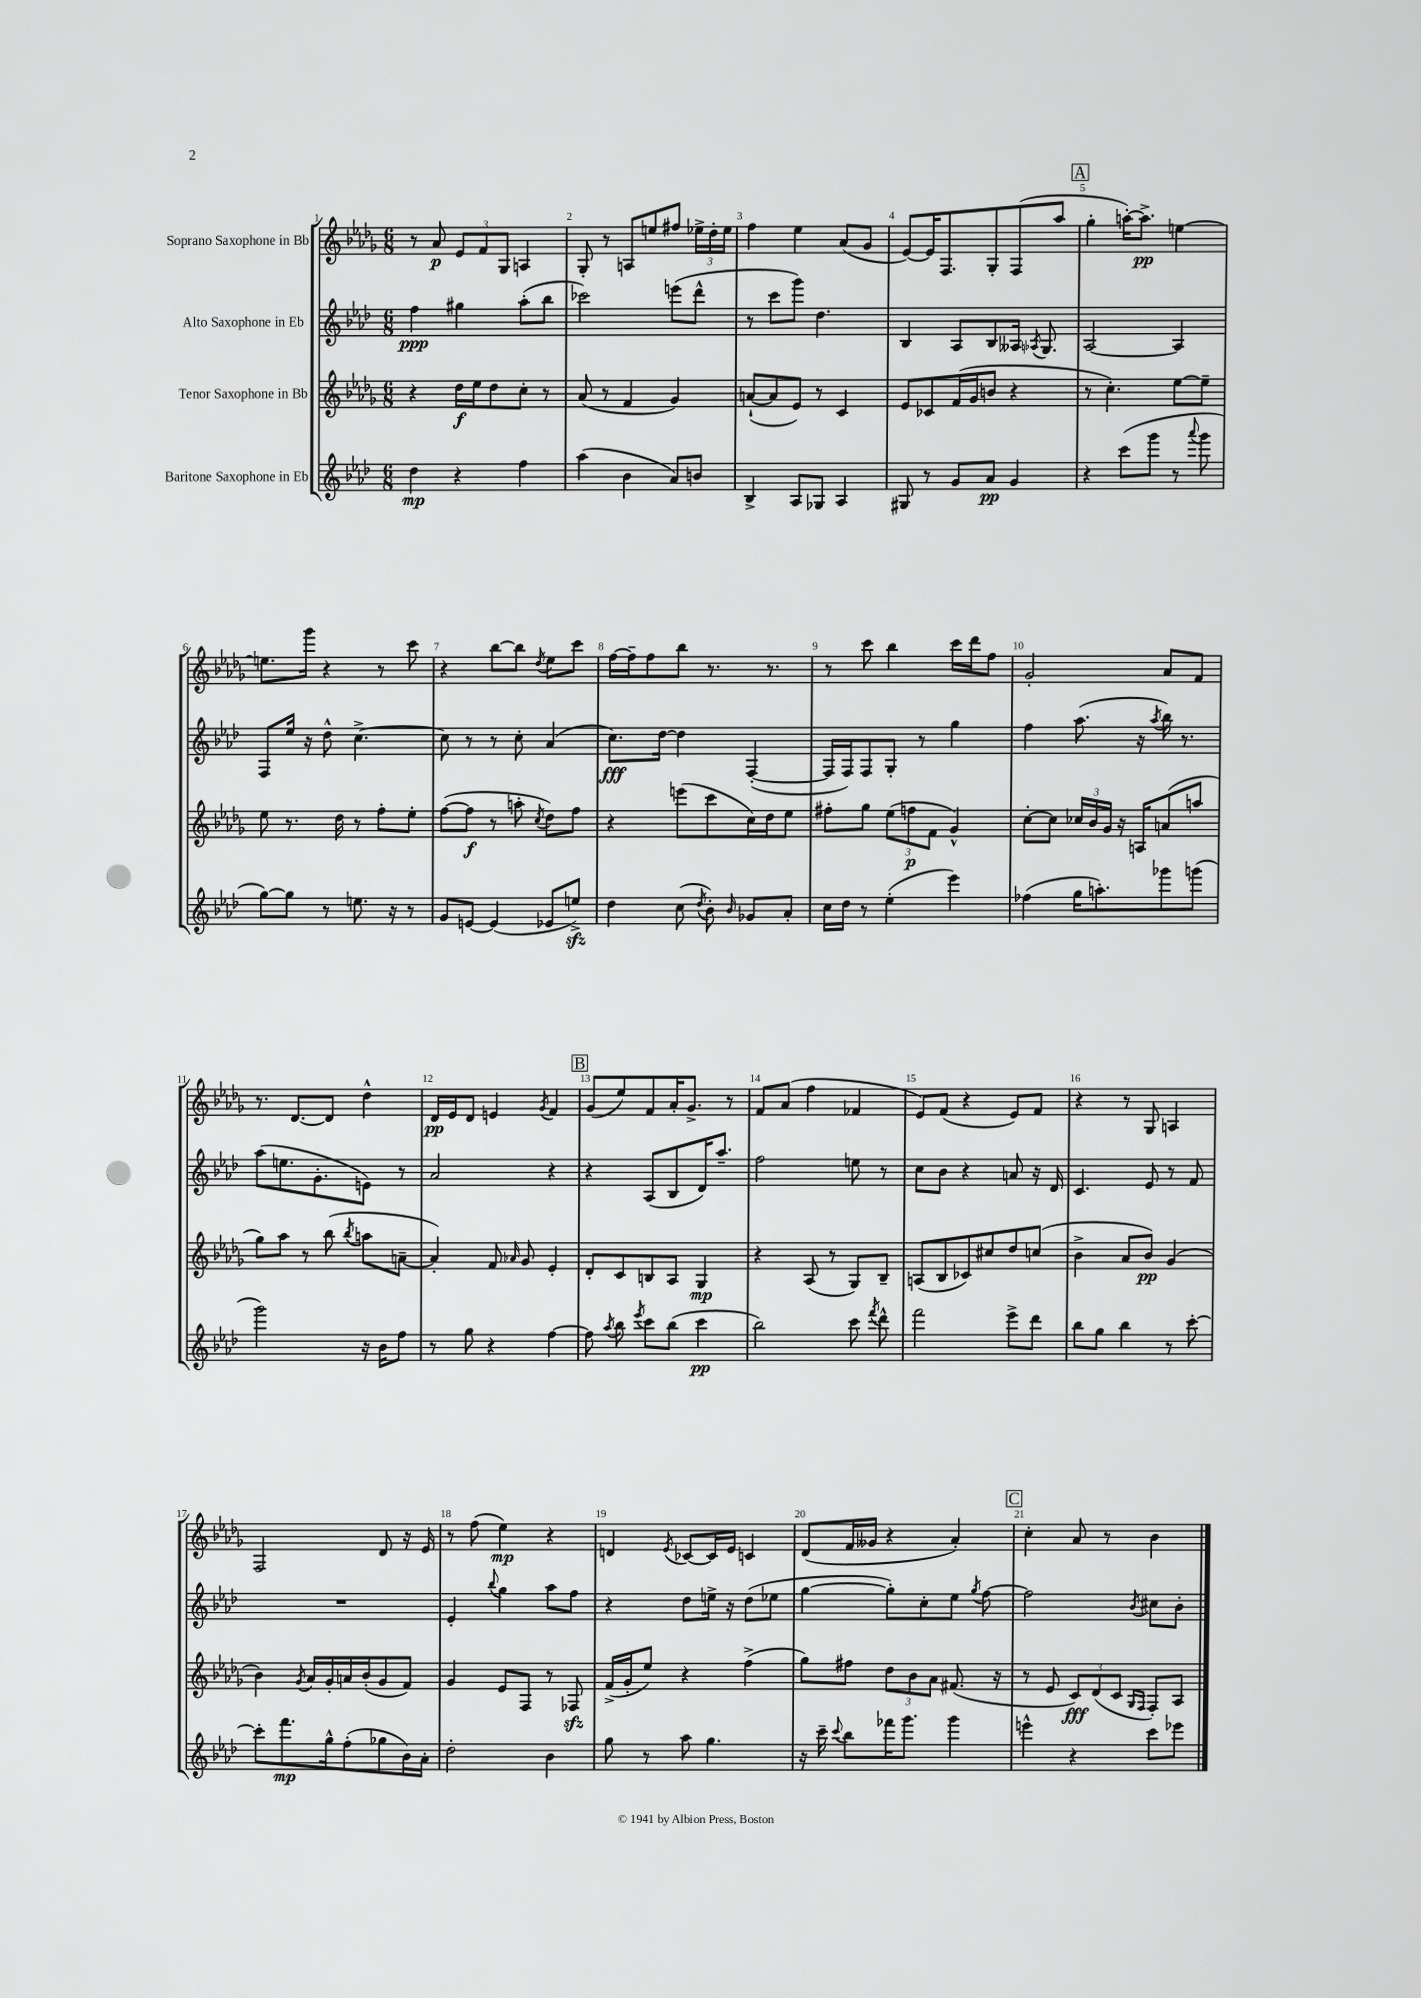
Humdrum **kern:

**kern	**kern	**kern	**kern
*staff4	*staff3	*staff2	*staff1
*clefG2	*clefG2	*clefG2	*clefG2
*k[b-e-a-d-]	*k[b-e-a-d-g-]	*k[b-e-a-d-]	*k[b-e-a-d-g-]
*M6/8	*M6/8	*M6/8	*M6/8
4dd-\	4r	4ff\	8r
.	.	.	8a-/
4r	16dd-\LL	4gg#\	12e-/L
.	16ee-\J	.	.
.	.	.	12f/
.	8dd-\	.	.
.	.	.	12G-/J
4ff\	8cc'\J	(8aa-'\L	4A/
.	8r	8bb-\J	.
=	=	=	=
(4aa-\	(8a-/	2ccc-\)	8G-'/
.	8r	.	8r
4b-\	4f/	.	8A/L
.	.	.	8ee/
8a-/L)	4g-/)	(8eee\L	8ff#/J
8b/J	.	8ddd-^^\J	24ee-^\LL
.	.	.	24dd-'\
.	.	.	24ee-\JJ
=	=	=	=
4B-^/	([8a`/L	8r	4ff\
.	8a/]	8ccc\L	.
8A-/L	8e-/J)	8ggg\J)	4ee-\
8G-/J	8r	4.dd-\	.
4A-/	4c/	.	(8a-/L
.	.	.	8g-/J
=	=	=	=
8G#/	8e-/L	4B-/	[8e-/L)
8r	8c-/	.	16e-/]K
.	.	.	8.F/
8g/L	(16f/L	8A-/L	.
.	16g-/J	.	.
8a-/J	8b/J	8B-/	8G-'/
4g/	4r	16A--/Jk	(8F/
.	.	8qA-/	.
.	.	8.G/	.
.	.	.	8aa-/J
=	=	=	=
4r	8r	[2A-/	4gg-'\
.	4.cc'\)	.	.
(8ccc\L	.	.	[16aa'\LK)
.	.	.	8.aa^\]J
8ggg\J	.	.	.
8r	[8ee-\L	4A-/]	[4ee\
8qqaaa-/	.	.	.
8ggg\	8ee-~\]J	.	.
=	=	=	=
[8gg\L)	8ee-\	8F/L	8.ee\]L
8gg\]J	8.r	16ee-/Jk	.
.	.	16r	16ggg-\Jk
8r	.	8dd-^^\	4r
.	16dd-\	.	.
8.ee\	8r	[4.cc^\	.
.	8ff'\L	.	8r
16r	.	.	.
8r	8ee-'\J	.	8ccc\
=	=	=	=
8g/L	([8ff\L	8cc\]	4r
[8e/J	8ff\]J	8r	.
(4e/]	8r	8r	[8bb-\L
.	8aa'\	8cc'\	8bb-\]J
.	8qcc/	.	8qdd-/
8e-/L	8dd-\L)	(4a-/	8ee-\L
8ee^/J)	8ff\J	.	8ccc\J
=	=	=	=
4dd-\	4r	8.cc\L)	[16ff\LL
.	.	.	16ff~\]J
.	.	.	8ff\
.	.	[16dd-\Jk	.
(8cc\	(8eee\L	4dd-\]	8bb-\J
8qdd-/	.	.	.
8b-'\)	8ccc\	.	8.r
16qqb-/	.	.	.
8g-/L	16cc\L)	([4F'/	.
.	16dd-\J	.	8.r
8a-'/J	8ee-\J	.	.
=	=	=	=
16cc\LL	8ff#'\L	16F/]LL	8r
16dd-\JJ	.	16F/J)	.
8r	8gg-\J	8F/	8ccc\
(4ee-'\	(12ee-\L	8G'/J	4bb-\
.	12ff\	.	.
.	.	8r	.
.	12f\J	.	.
4eee-\)	4g-^^/)	4gg\	16ccc\LL
.	.	.	16ddd-\J
.	.	.	8ff\J
=	=	=	=
(4ff-\	[8cc'\L	4ff\	2g-'/
.	8cc\]J	.	.
16gg\LK	24cc-/LL	(8.aa-\	.
.	24b-/	.	.
8.aa'\)	.	.	.
.	24g-/JJ	.	.
.	16r	.	.
.	16A/LK	16r	.
.	.	8qaa-/	.
8ggg-\	(8a/	16bb-\)	8a-/L
.	.	8.r	.
(8ggg\J	8aa/J	.	8f/J
=	=	=	=
2ggg\)	8gg-\L)	(8aa-\L	8.r
.	8aa-\J	8.ee\	.
.	.	.	[8.d-/L
.	8r	.	.
.	.	8.g'\	.
.	(8bb-\	.	8d-/]J
.	8qbb-/	.	.
16r	8aa\L	8e\J)	4dd-^^\
16b-\LK	.	.	.
8ff\J	[8a~\J	8r	.
=	=	=	=
8r	4a'/])	2a-/	16d-/LL
.	.	.	16e-/J
8gg\	.	.	8d-/J
4r	8f/	.	4e/
.	16qqa-/	.	.
.	8g-/	.	.
.	.	.	8qg-/
[4ff\	4e-'/	4r	4f/
=	=	=	=
8ff\]	8d-'/L	4r	(8g-/L
8qaa-/	.	.	.
8bb-\	8c/	.	8ee-/)
8qeee-/	.	.	.
8ccc\L	8B/	(8A-/L	8f/
(8bb-\J	8A-/J	8B-/	16a-'/K
.	.	.	8.g-^/J
4ccc\	4G-/	16d-/K)	.
.	.	8.aa-~/J	.
.	.	.	8r
=	=	=	=
2bb-\)	4r	2ff\	8f/L
.	.	.	(8a-/J
.	(8A-/	.	4ff\
.	8r	.	.
8ccc\	8G-/L)	8ee\	4f-/
8qfff/	.	.	.
8ddd-^^\	8B-~/J	8r	.
=	=	=	=
2fff\	(8A/L	8cc\L	8e-/L)
.	8B-/	8b-\J	(8f/J
.	8c-/)	4r	4r
.	8cc#/	.	.
8eee-^\L	8dd-/	8a/	8e-/L)
8ddd-\J	(8cc/J	16r	8f/J
.	.	16d-/	.
=	=	=	=
8bb-\L	4b-^\	4.c/	4r
8gg\J	.	.	.
4bb-\	8a-/L	.	8r
.	8b-/J)	8e-/	8G-/
8r	(4g-/	8r	4A/
[8ccc'\	.	8f/	.
=	=	=	=
8ccc'\]L	4b-\)	2.r	2F/
8.fff\	.	.	.
.	8qg-/	.	.
.	16a-/LL	.	.
16gg^^\k	16g-'/	.	.
(8ff'\	16a/	.	.
.	(16b-'/J	.	.
8gg-\	8g-/	.	8d-/
16b-\L)	8f/J)	.	16r
16a-'\JJ	.	.	16e-/
=	=	=	=
2dd-'\	4g-/	4e-'/	8r
.	.	.	(8ff\
.	.	8qqbb-/	.
.	8e-/L	4gg\	4ee-\)
.	8F/J	.	.
4b-\	8r	8aa-\L	4r
.	8F-/	8ff\J	.
=	=	=	=
8gg\	(16f^/LL	4r	4d/
.	16g-'/J	.	.
8r	8ee-/J)	.	.
.	.	.	8qe-/
8aa-\	4r	8dd-\L	[8c-/L
4.gg\	.	16ee^\Jk	16c-/]L
.	.	16r	16e-/JJ
.	(4ff^\	(8dd-\L	4c/
.	.	8ee-\J	.
=	=	=	=
16r	8gg-\L)	[4gg\	(8d-/L
16ccc~\	.	.	.
8qqccc/	.	.	.
8bb-\L	8ff#\J	.	16f/L
.	.	.	16g--/JJ
16fff-\K	12dd-\L	8gg'\]L)	4r
8.ggg\J	.	.	.
.	12b-\	.	.
.	.	8cc'\	.
.	12a-\J	.	.
4ggg\	(8.f#/	8ee-\J	4a-'/)
.	.	8qgg/	.
.	.	[8ff\	.
.	16r	.	.
=	=	=	=
4eee^^\	8r	2ff\]	4cc'\
.	8e-/	.	.
4r	12c/L)	.	8a-/
.	(12d-/	.	.
.	.	.	8r
.	12c/J	.	.
.	16qqG-/LL	.	.
.	16qqF/JJ	8qb-/	.
8ccc\L	8F'/L)	8cc#\L	4b-\
8eee-\J	8A-/J	8b-'\J	.
==	==	==	==
*-	*-	*-	*-
